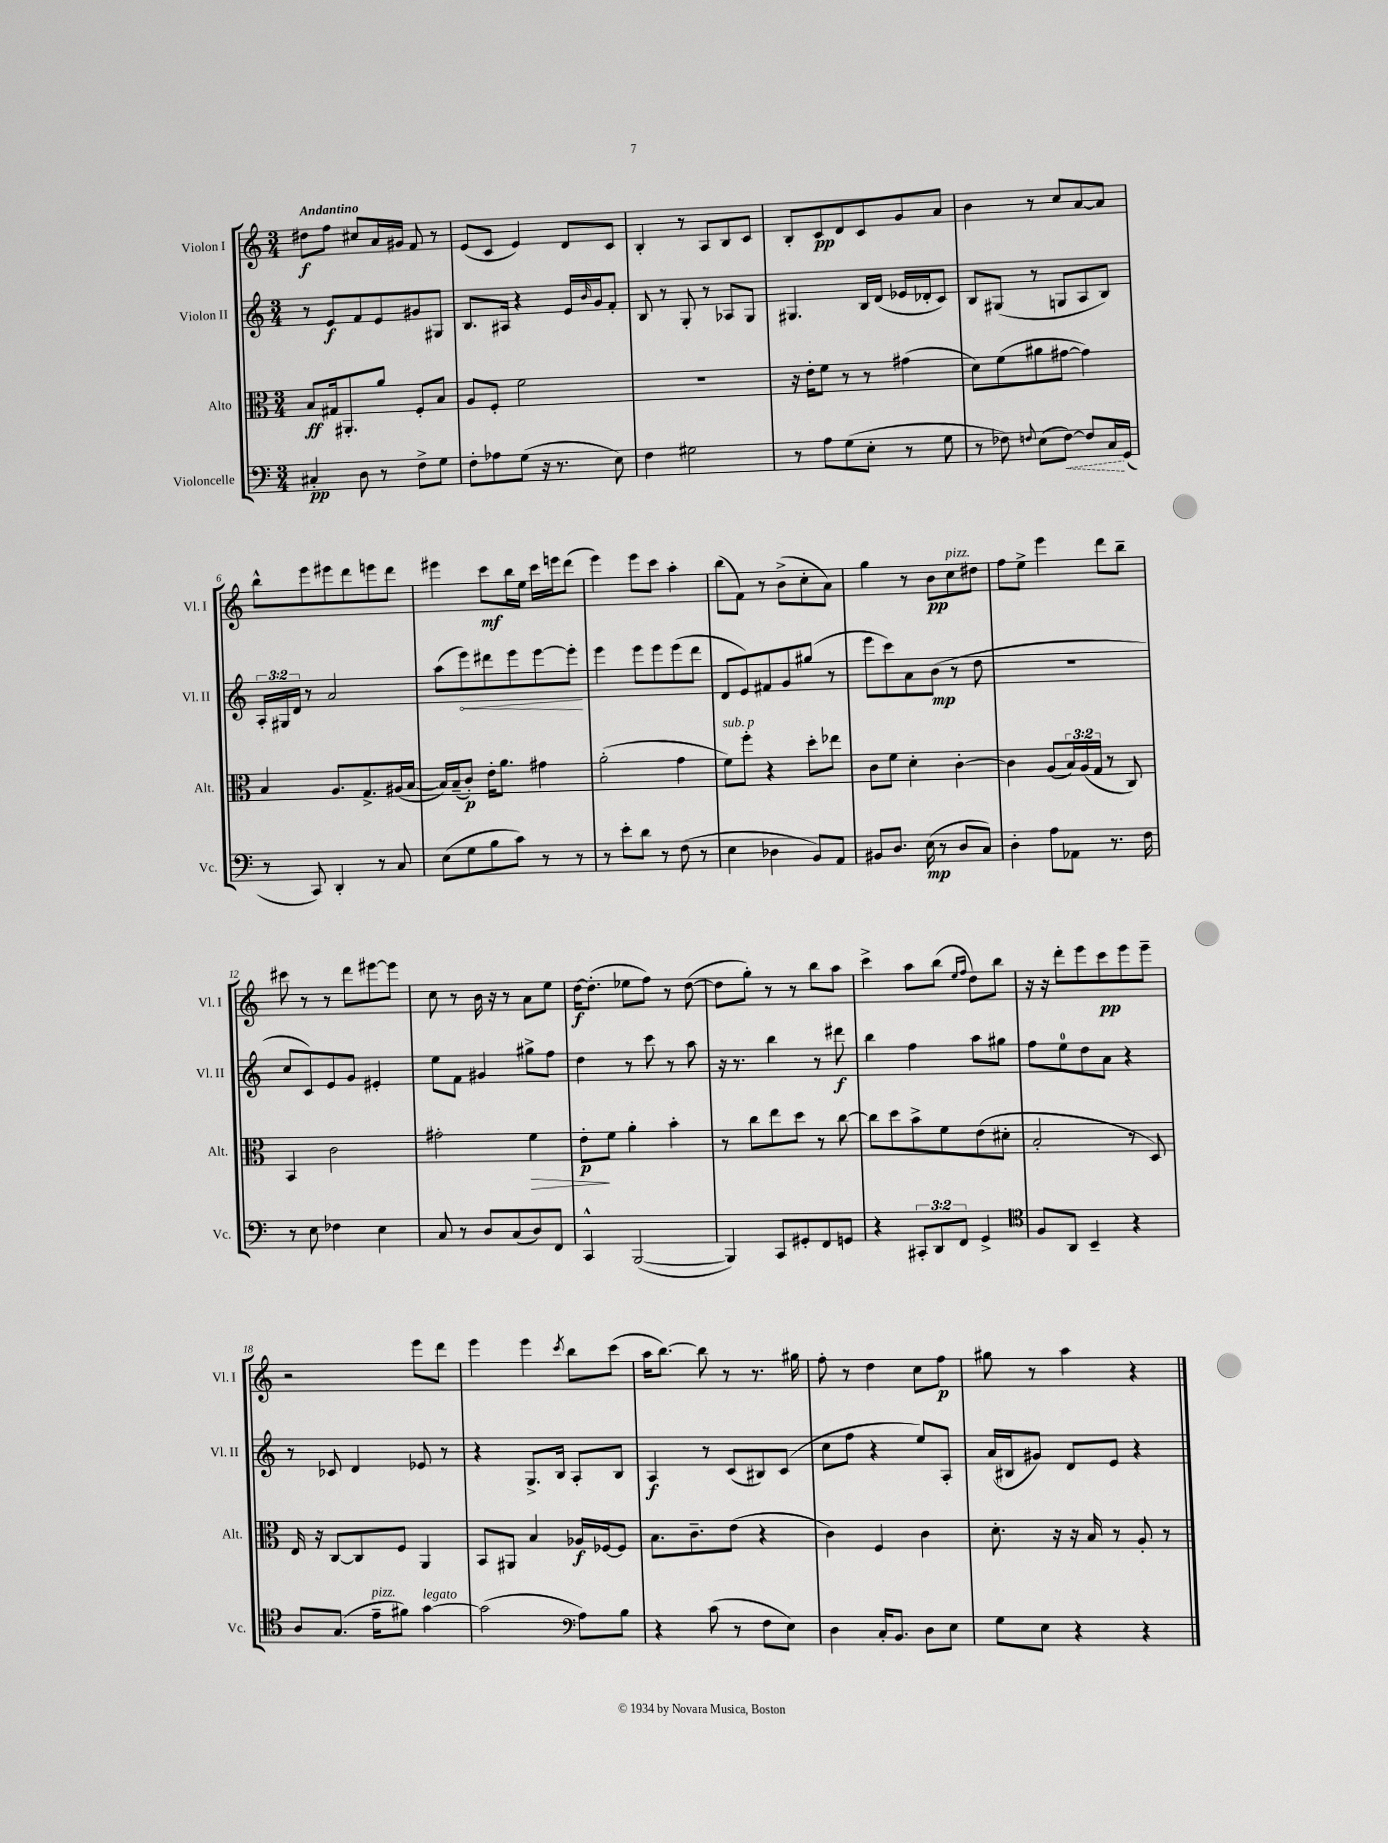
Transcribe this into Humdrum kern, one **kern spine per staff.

**kern	**kern	**kern	**kern
*staff4	*staff3	*staff2	*staff1
*clefF4	*clefC3	*clefG2	*clefG2
*k[]	*k[]	*k[]	*k[]
*M3/4	*M3/4	*M3/4	*M3/4
4C#'/	8B/L	8r	8dd#\L
.	16G#/k	8e/L	8ff\J
.	8.AA#'/	.	.
8D\	.	8f/	8cc#/L
8r	8a/J	8e/	16a/L
.	.	.	16g#/JJ
8F^\L	8F'/L	8g#/	8f/
8G\J	8B/J	8G#/J	8r
=	=	=	=
8F'\L	8A/L	8.B/L	(8e/L
8A-\	8F'/J	.	8c/J
.	.	16A#/Jk	.
(8G\J	2f\	4r	4e/)
16r	.	.	.
8.r	.	.	.
.	.	16e/LL	8d/L
.	.	16qqb/	.
.	.	16g/J	.
8E\)	.	8f'/J	8c/J
=	=	=	=
4F\	2.r	8B/	4B'/
.	.	8r	.
2G#\	.	8G'/	8r
.	.	8r	8A/L
.	.	8A-/L	8B/
.	.	8G/J	8c/J
=	=	=	=
8r	16r	4.G#/	8B'/L
.	16e'\LK	.	.
8A\L	8f\J	.	8c/
(8G\	8r	.	8d/
8E'\J	8r	16B/LL	8c/
.	.	(16d/JJ	.
8r	(4g#\	16e-/LL	8g/
.	.	16d-'/J	.
8G\	.	8c/J)	8a/J
=	=	=	=
8r	8d\L)	8B/L	4b\
8F-\)	(8f\	(8G#/J	.
8qqF/	.	.	.
(8E\L	8a#\	8r	8r
[8F\J)	[8g#\J	8G/L	8cc/L
8F/]L	4g#\])	8A/	[8a/
16C/L	.	8B/J)	8a/]J
(16GG/JJ	.	.	.
=	=	=	=
8r	4B/	24A'/LL	8bb^^\L
.	.	24G#/	.
.	.	24d/JJ	.
8CC/)	.	8r	8eee\
4DD'/	8.A/L	2a/	8eee#\
.	.	.	8ddd\
.	8.G^/	.	.
8r	.	.	8eee\
8C/	(16A#/L	.	8ddd\J
.	[16B/JJ	.	.
=	=	=	=
(8E\L	16B/]LL)	(8aa\L	4eee#\
.	(16B~/J	.	.
8G\	8c'/J)	8eee\)	.
8B\	16e'\LK	8ddd#\	8ccc\L
.	8.a\J	.	.
8c\J)	.	8eee\	16bb\L
.	.	.	16ee\JJ
8r	4g#\	[8eee\	16ccc\LL
.	.	.	16eee\J
8r	.	8eee'\]J	(8ddd\J
=	=	=	=
8r	(2a'\	4eee\	4eee\)
8e'\L	.	.	.
8d\J	.	8eee\L	8eee\L
8r	.	8eee\	8ccc\J
(8F\	4g\	(8eee\	4aa'\
8r	.	8ddd\J	.
=	=	=	=
4E\	8f\L)	8d/L	(8bb\L
.	8ff'\J	8e/)	8f\J)
4D-\	4r	8f#/	8r
.	.	8g/	(8b^\L
8BB/L)	8dd'\L	(8gg#/J	8cc'\
8AA/J	8ee-\J	8r	8a\J)
=	=	=	=
8BB#/L	8c\L	8eee\L	4gg\
8.D/J	8f\J	8ccc\)	.
.	4d'\	8a\	8r
(16E\	.	.	.
8r	.	(8b\J	8b\L
8D/L	[4c'\	8r	8cc\
8C/J)	.	8dd\	8dd#\J
=	=	=	=
4D'\	4c\]	2.r	8ff\L
.	.	.	8ee^\J
8A\L	(8A/L	.	4eee\
8AA-\J	24B/L)	.	.
.	(24A/	.	.
.	24G/JJ	.	.
8.r	8r	.	8ddd\L
.	8C/)	.	8bb~\J
16F\	.	.	.
=	=	=	=
8r	4BB/	8cc/L	8ccc#\
8E\	.	8c/)	8r
4F-\	2c\	8e/	8r
.	.	8g/J	8ddd\L
4E\	.	4e#'/	[8eee#\
.	.	.	8eee#\]J
=	=	=	=
8C/	2g#'\	8ee\L	8cc\
8r	.	8f\J	8r
8D/L	.	4g#/	16b\
.	.	.	16r
(8C/	.	.	8r
8D/)	4f\	8gg#^\L	8a\L
8FF/J	.	8ff\J	8ee\J
=	=	=	=
4CC^^/	8e'\L	4dd\	[16dd\LK
.	.	.	(8.dd'\]J
.	8f\J	.	.
([2BBB/	4a'\	8r	8ee-\L
.	.	8ccc\	8ff\J)
.	4b'\	8r	8r
.	.	8aa\	([8dd\
=	=	=	=
4BBB/])	8r	16r	8dd\]L
.	.	8.r	.
.	8cc\L	.	8gg'\J)
8CC/L	8ee\	4bb\	8r
8GG#'/	8dd\J	.	8r
8FF/	8r	8r	8bb\L
8GG/J	[8cc\	8ddd#\	8aa\J
=	=	=	=
4r	8cc\]L	4bb\	4ccc^\
.	8dd\	.	.
12CC#'/L	8b^\	4ff\	8aa\L
12DD/	.	.	.
.	8f\	.	(8bb\J
12FF/J	.	.	.
.	.	.	16qqee/LL
.	.	.	16qqff/JJ
4GG^/	(8e\	8aa\L	8dd\L)
.	8d#'\J	8gg#\J	8bb\J
=	=	=	=
*clefC4	*	*	*
8F/L	2B'/	8ff\L	16r
.	.	.	16r
8AA/J	.	8ee\	8ddd'\L
4BB~/	.	8dd\	8eee\
.	.	8a\J	8ccc\
4r	8r	4r	8eee\
.	8D/)	.	8eee~\J
=	=	=	=
8A/L	16E/	8r	2r
.	16r	.	.
(8.G/J	[8C/L	8c-/	.
.	8C/]	4d/	.
16e~\LK	.	.	.
8f#\J)	8F/J	.	.
[4g\	4AA/	8e-/	8eee\L
.	.	8r	8ddd\J
=	=	=	=
(2g\]	8BB/L	4r	4eee\
.	8AA#/J	.	.
.	4B/	8.G^/L	4eee\
.	.	16B/Jk	.
*clefF4	*	*	*
.	.	.	8qccc/
8A\L)	16A-/LL	8A'/L	8bb\L
.	[16F-/J	.	.
8B\J	8F-/]J	8B/J	(8ccc\J
=	=	=	=
4r	8.B\L	4A/	16aa\LK
.	.	.	[8.bb\J)
.	8.c~\	.	.
(8c\	.	8r	8bb\]
8r	(8e\J	(8c/L	8r
8F\L	4r	8B#/)	8.r
8E\J)	.	(8c/J	.
.	.	.	16gg#\
=	=	=	=
4D\	4c\)	8cc\L	8ff'\
.	.	8ff\J	8r
16C'/LK	4F/	4r	4dd\
8.BB/J	.	.	.
8D\L	4c\	8ee/L)	8cc\L
8E\J	.	8A'/J	8ff\J
=	=	=	=
8G\L	8.d'\	(16a/LL	8gg#\
.	.	16B#/J	.
8E\J	.	8g#/J)	8r
.	16r	.	.
4r	16r	8d/L	4aa\
.	16B/	.	.
.	8r	8e/J	.
4r	8A'/	4r	4r
.	8r	.	.
==	==	==	==
*-	*-	*-	*-
